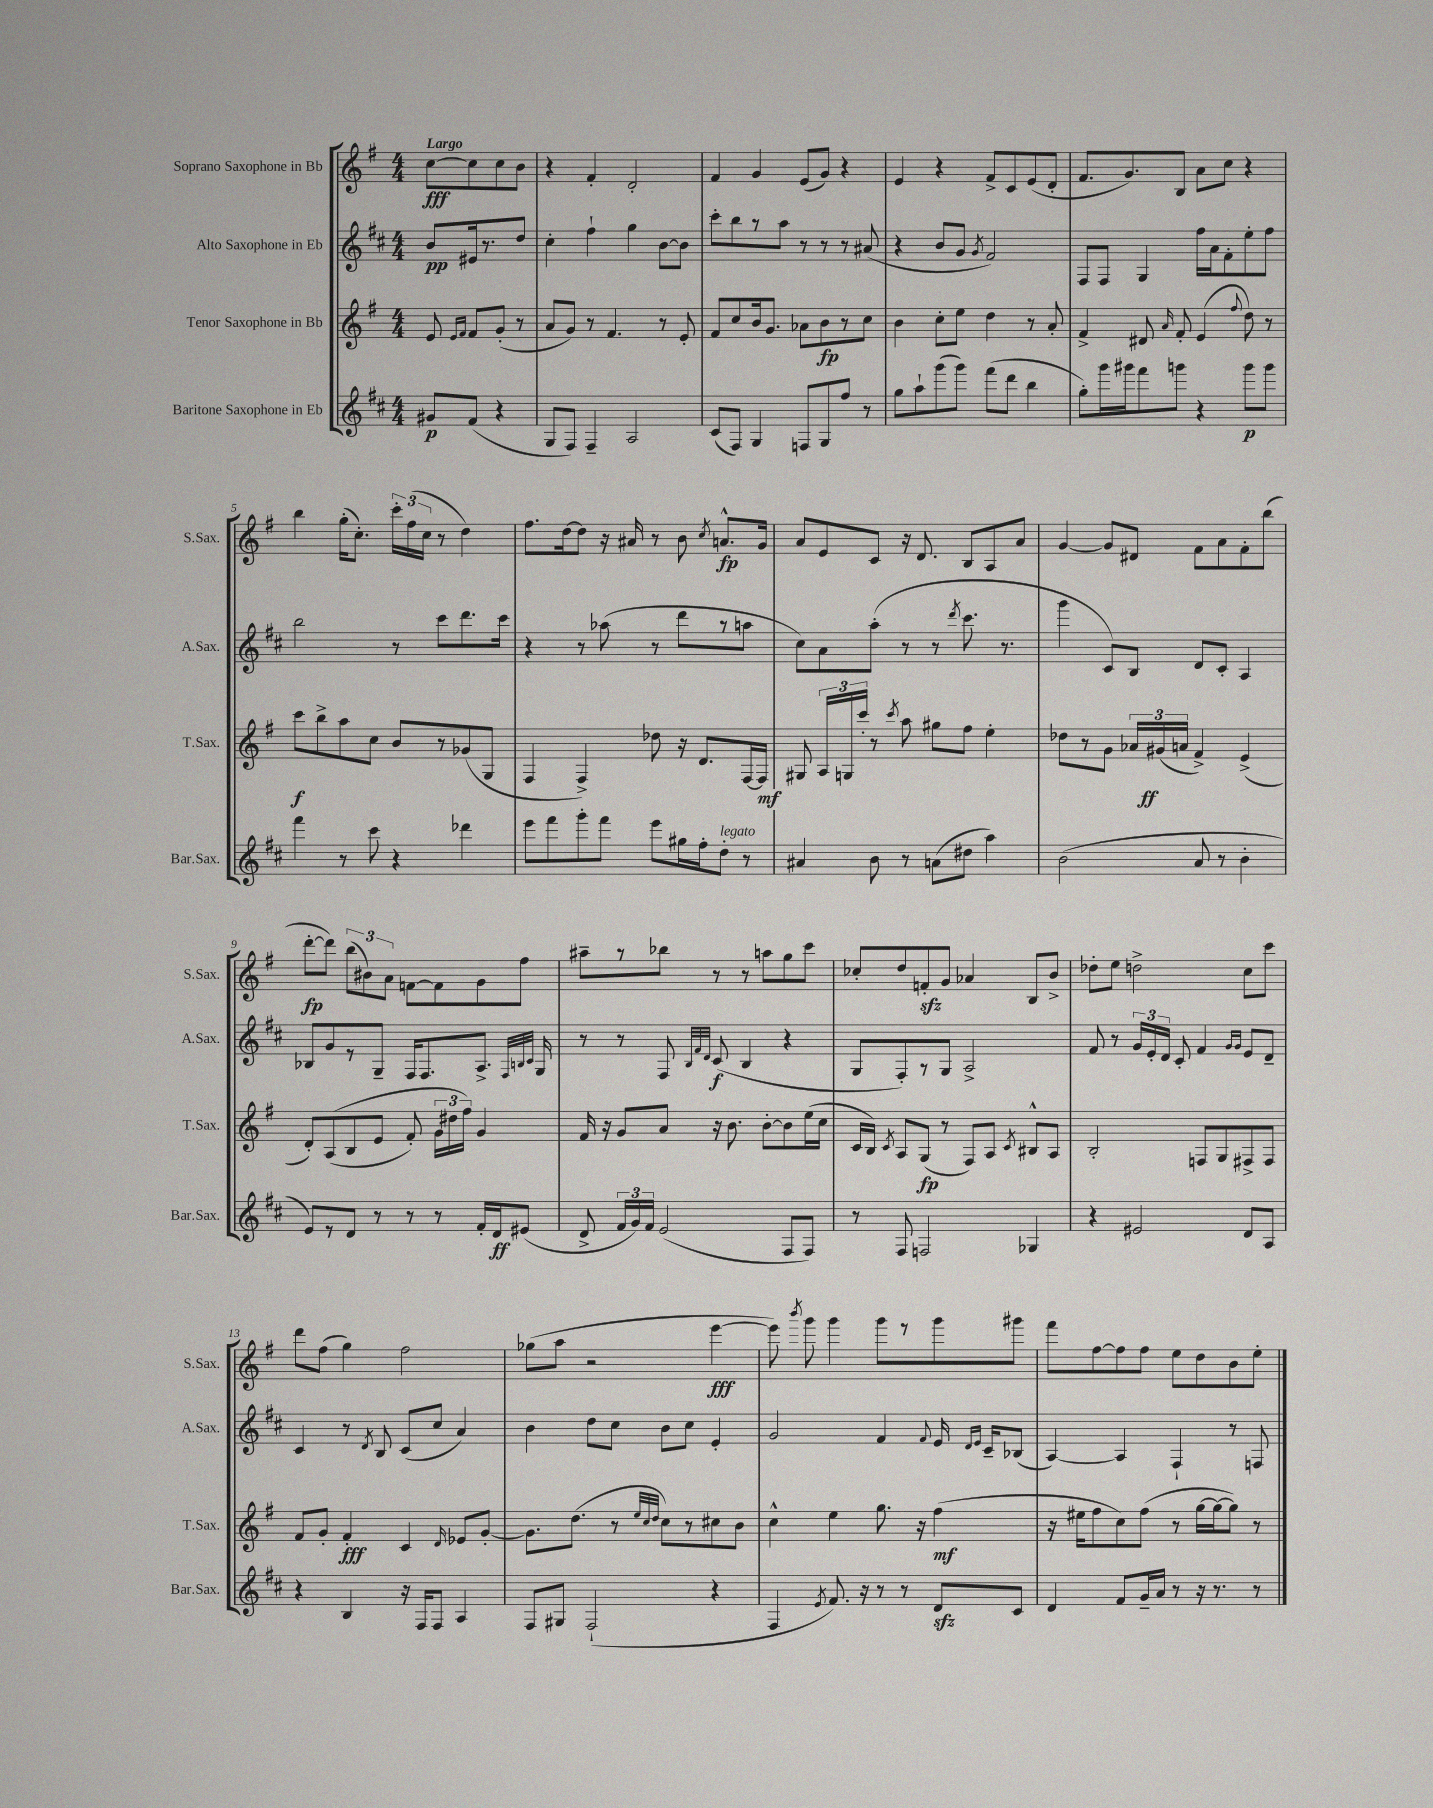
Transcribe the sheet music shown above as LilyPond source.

<<
\new StaffGroup <<
\new Staff = "s0" \with { instrumentName = "Soprano Saxophone in Bb" shortInstrumentName = "S.Sax." } {
    \clef treble \key g \major \numericTimeSignature \time 4/4 \partial 2 \tempo "Largo"
    \autoBeamOff c''8[~\fff c''8 c''8 b'8] |
    r4 fis'4-. d'2-. |
    fis'4 g'4 e'8[( g'8]) r4 |
    e'4 r4 fis'8[-> c'8 e'8( d'8]-. |
    fis'8.[ g'8.) b8] a'8[ c''8] r4 |
    b''4 g''16[-.( c''8.]-.) \tuplet 3/2 { c'''16[-. fis''16( c''16] } r8 d''4) |
    fis''8.[ d''16~ d''8] r16 ais'16 r8 b'8 \acciaccatura { c''8 } a'8.[-^\fp g'16] |
    a'8[ e'8 c'8] r16 d'8. b8[ a8 a'8] |
    g'4~ g'8[ dis'8] fis'8[ a'8 fis'8-. b''8]( |
    d'''8[~-.\fp d'''8]) \tuplet 3/2 { b''8[( bis'8) a'8] } f'8[~ f'8 g'8 fis''8] |
    ais''8[-- r8 bes''8] r8 r8 a''8[ g''8 c'''8] |
    ces''8[-. d''8 f'8-.\sfz g'8] aes'4 b8[ b'8]-> |
    des''8[-. e''8] d''2-> c''8[ c'''8] |
    d'''8[ fis''8]( g''4) fis''2 |
    ges''8[( a''8] r2 e'''4~\fff |
    e'''8) \acciaccatura { b'''8 } g'''8 g'''4 g'''8[ r8 g'''8 gis'''8] |
    fis'''8[ fis''8~ fis''8 fis''8] e''8[ d''8 b'8 e''8]-. \bar "|." |
}
\new Staff = "s1" \with { instrumentName = "Alto Saxophone in Eb" shortInstrumentName = "A.Sax." } {
    \clef treble \key d \major \numericTimeSignature \time 4/4 \partial 2
    \autoBeamOff b'8[\pp eis'16 r8. d''8] |
    cis''4-. fis''4-! g''4 b'8[~ b'8] |
    cis'''8[-. b''8 r8 a''8] r8 r8 r8 ais'8( |
    r4 b'8[ g'8] \acciaccatura { g'8 } fis'2) |
    fis8[ fis8] g4 fis''16[ a'16 fis'8-. e''8-. fis''8] |
    b''2 r8 cis'''8[ d'''8. cis'''16] |
    r4 r8 aes''8( r8 d'''8[ r8 a''8] |
    cis''8[) a'8 a''8]-.( r8 r8 \acciaccatura { d'''8 } cis'''8. r8. |
    g'''4 cis'8[) b8] d'8[ cis'8]-. a4 |
    bes8[ g'8 r8 g8]-- fis16[ fis8. a8.]-> \grace { fis32[ b32 cis'32] } g16 |
    r8 r8 fis8 \grace { b32[ fis'32 d'32] } cis'8\f( b4 r4 |
    g8[ fis8-.) r8 g8] a2-> |
    fis'8 r8 \tuplet 3/2 { g'16[ e'16-. d'16] } cis'8-. fis'4 \grace { g'16[ g'16] } e'8[ d'8]-- |
    cis'4 r8 \acciaccatura { d'8 } b8 cis'8[( cis''8] a'4) |
    b'4 d''8[ cis''8] b'8[ cis''8] e'4-. |
    g'2 fis'4 \appoggiatura { fis'8 } e'16 \grace { d'16[ e'16] } cis'16[-- bes8]( |
    a4~) a4 fis4-! r8 f8 \bar "|." |
}
\new Staff = "s2" \with { instrumentName = "Tenor Saxophone in Bb" shortInstrumentName = "T.Sax." } {
    \clef treble \key g \major \numericTimeSignature \time 4/4 \partial 2
    \autoBeamOff e'8 \grace { e'16[ fis'16] } fis'8[ g'8]-.( r8 |
    a'8[ g'8]) r8 fis'4. r8 e'8-. |
    fis'8[ c''8 b'16 g'8.] aes'8[ b'8\fp r8 c''8] |
    b'4 c''8[-. e''8] d''4 r8 a'8-. |
    fis'4-> dis'8 \grace { a'16 } fis'8-. e'4( \appoggiatura { fis''8 } d''8) r8 |
    c'''8[\f b''8-> a''8 c''8] b'8[ r8 ges'8( g8] |
    fis4 fis4->) des''8 r16 d'8.[ fis16~ fis16]\mf |
    gis8 \tuplet 3/2 { a16[ g16 c'''16]-. } r8 \acciaccatura { c'''8 } a''8 gis''8[ fis''8] e''4-. |
    des''8[ r8 g'8] \tuplet 3/2 { aes'16[ gis'16\ff( a'16] } fis'4->) e'4->( |
    d'8[-.) a8(\( b8 e'8] fis'8-.) \tuplet 3/2 { g'16[ dis''16 fis''16]\) } g'4 |
    fis'16 r16 g'8[ a'8] r16 b'8. b'8[~-. b'8 e''16( c''16] |
    c'16[ b16]) \acciaccatura { c'8 } a8[ g8]\fp( r8 fis8[) a8] \acciaccatura { c'8 } bis8[-^ a8] |
    b2-. f8[ g8 fis8-> fis8] |
    fis'8[ g'8]-. fis'4-.\fff c'4 \grace { d'16 } ees'8[ g'8]~-. |
    g'8.[ d''8.]( r8 \grace { e''32[ c''32 d''32] } c''8[) r8 cis''8 b'8] |
    c''4-^ e''4 g''8. r16 fis''4\mf( |
    r16 eis''16[ fis''8 c''8) fis''8]( r8 g''16[~ g''16~ g''8]) r8 \bar "|." |
}
\new Staff = "s3" \with { instrumentName = "Baritone Saxophone in Eb" shortInstrumentName = "Bar.Sax." } {
    \clef treble \key d \major \numericTimeSignature \time 4/4 \partial 2
    \autoBeamOff gis'8[\p fis'8]( r4 |
    g8[ fis8]) fis4-- a2 |
    cis'8[( fis8]) g4 f8[ g8 fis''8] r8 |
    g''8[ a''8-! g'''8( g'''8]) fis'''8[( d'''8] b''4 |
    g''8[-.) g'''16 gis'''16 fis'''8 g'''8] r4 g'''8[\p g'''8] |
    fis'''4 r8 cis'''8 r4 des'''4 |
    e'''8[ fis'''8 g'''8-. fis'''8] e'''8[ gis''16 fis''16-. d''8]-.^\markup { \italic "legato" } r8 |
    ais'4 b'8 r8 a'8[( dis''8] a''4) |
    b'2( a'8 r8 b'4-. |
    e'8[) r8 d'8] r8 r8 r8 fis'16[-. d'16\ff eis'8]( |
    d'8-> \tuplet 3/2 { fis'16[ g'16) fis'16] } e'2( fis8[ fis8]) |
    r8 fis8 f2 ges4 |
    r4 eis'2 d'8[ a8] |
    r4 b4 r16 fis16[ fis8] a4 |
    fis8[ gis8] fis2-!( r4 |
    fis4 \acciaccatura { e'8 } fis'8.) r16 r8 r8 d'8[\sfz cis'8] |
    d'4 fis'8[ g'16-- a'16] r8 r16 r8. r8 \bar "|." |
}
>>
>>
